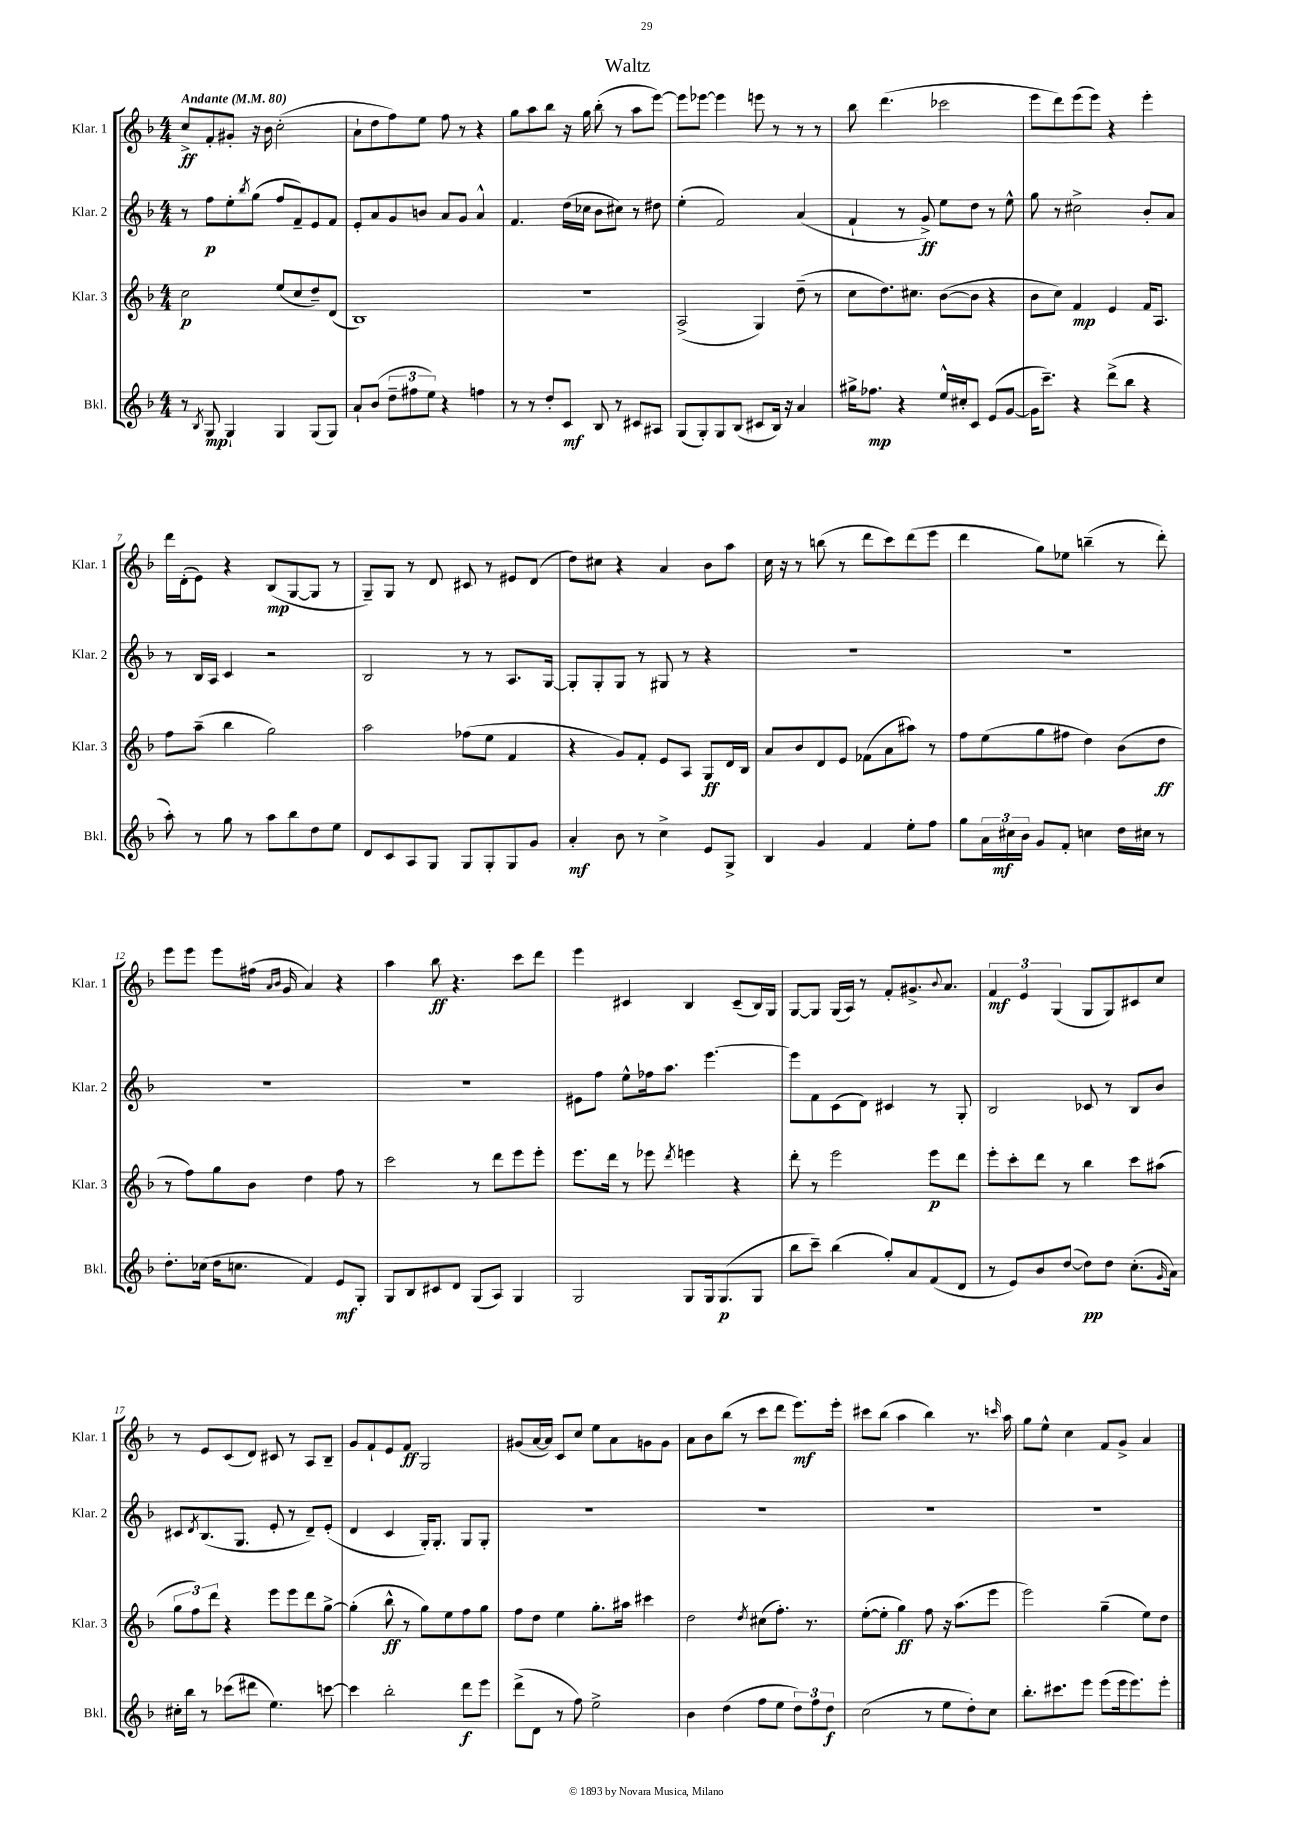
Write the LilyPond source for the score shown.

\header { title = "Waltz" }
<<
\new StaffGroup <<
\new Staff = "s0" \with { instrumentName = "Klar. 1" shortInstrumentName = "Klar. 1" } {
    \clef treble \key f \major \numericTimeSignature \time 4/4 \tempo "Andante" 4 = 80
    c''8->\ff f'8-. gis'8-. r16 bes'16 c''2-.( |
    a'8-! d''8 f''8) e''8 f''8 r8 r4 |
    g''8 a''8 bes''8 r16 g''16 bes''8-.( r8 a''8 e'''8~) |
    e'''8 ees'''8~ ees'''4 e'''8 r8 r8 r8 |
    bes''8 d'''4.( ces'''2 |
    e'''8 d'''8) e'''8( e'''8) r4 e'''4-. |
    d'''16 d'16-.( e'8) r4 bes8\mp( g8~ g8 r8 |
    g8--) g8 r8 d'8 cis'8 r8 eis'8 d'8( |
    d''8) cis''8 r4 a'4 bes'8 a''8 |
    c''16 r16 r8 b''8( r8 d'''8 c'''8) d'''8( e'''8 |
    d'''4 g''8) ees''8 b''4--( r8 d'''8-.) |
    e'''8 e'''8 e'''8 fis''16( \grace { a'16 bes'16 } g'16 a'4) r4 |
    a''4 bes''8\ff r4. c'''8 d'''8 |
    e'''4 cis'4 bes4 cis'8--( bes16) g16 |
    g8~ g8 g16( a16) r8 f'8-. gis'8.-> \appoggiatura { bes'8 } a'8. |
    \tuplet 3/2 { f'4\mf e'4 g4( } g8 g8) cis'8 c''8 |
    r8 e'8 c'8( d'8) cis'8 r8 a8 bes8-- |
    g'8 f'8-! e'8 f'8\ff g2 |
    gis'8( a'16~ a'16) c'8 c''8 e''8 a'8 g'8 g'8 |
    a'8 bes'8 bes''8( r8 c'''8 d'''8 e'''8.\mf) e'''16-. |
    cis'''8 bes''8( a''4 bes''4) r8. \grace { c'''16 } a''16 |
    g''8 e''8-^ c''4 f'8 g'8-> a'4 \bar "|." |
}
\new Staff = "s1" \with { instrumentName = "Klar. 2" shortInstrumentName = "Klar. 2" } {
    \clef treble \key f \major \numericTimeSignature \time 4/4
    r8 f''8\p e''8-. \acciaccatura { bes''8 } g''8( f''8 f'8--) e'8 f'8 |
    e'8-. a'8 g'8 b'8 a'8 g'8 a'4-^ |
    f'4. d''16( ces''16 bes'8 cis''8) r8 dis''8 |
    e''4-.( f'2) a'4( |
    f'4-! r8 g'8->\ff) e''8 d''8 r8 e''8-^ |
    g''8 r8 cis''2-> bes'8-. a'8 |
    r8 bes16 a16 c'4 r2 |
    bes2 r8 r8 a8. g16~ |
    g8-. g8-. g8 r8 gis8 r8 r4 |
    R1 |
    R1 |
    R1 |
    R1 |
    eis'8 f''8 e''8-^ fes''16 a''8. e'''4.~ |
    e'''8 f'8 c'8( d'8) cis'4 r8 g8-. |
    bes2 ces'8 r8 bes8 bes'8 |
    cis'8 \acciaccatura { d'8 } bes8.( g8. e'8-. r8 d'8--) e'8-.( |
    d'4 c'4 g16-.) g8.-. g8 g8-. |
    R1 |
    R1 |
    R1 |
    R1 \bar "|." |
}
\new Staff = "s2" \with { instrumentName = "Klar. 3" shortInstrumentName = "Klar. 3" } {
    \clef treble \key f \major \numericTimeSignature \time 4/4
    c''2\p e''8( c''8 d''8--) d'8( |
    bes1) |
    R1 |
    a2->( g4) d''8--( r8 |
    c''8 d''8.) cis''8. bes'8~( bes'8 r4 |
    bes'8 c''8) f'4\mp e'4 f'16 a8. |
    f''8 a''8--( bes''4 g''2) |
    a''2 fes''8( e''8 f'4 |
    r4 g'8) f'8-. e'8 a8 g8\ff d'16 bes16 |
    a'8 bes'8 d'8 e'8 fes'8( a'8 ais''8) r8 |
    f''8 e''8( g''8 fis''8 d''4) bes'8( d''8\ff |
    r8 f''8) g''8 bes'8 d''4 f''8 r8 |
    c'''2 r8 d'''8 e'''8 e'''8-. |
    e'''8. d'''16 r8 ees'''8 \acciaccatura { d'''8 } e'''4 r4 |
    d'''8-. r8 e'''2 e'''8\p d'''8 |
    e'''8-. c'''8-. d'''8 r8 bes''4 c'''8 ais''8( |
    \tuplet 3/2 { g''8 f''8) d'''8 } r4 e'''8 e'''8 d'''8 g''8~-> |
    g''4-.( bes''8-^\ff r8 g''8) e''8 f''8 g''8 |
    f''8 d''8 e''4 g''8.-. ais''16 cis'''4 |
    d''2 \acciaccatura { d''8 } cis''8( f''8.-.) r8. |
    e''8~-.( e''8-. g''4\ff) f''8 r16 a''8.( e'''8 |
    e'''2) g''4--( e''8) d''8 \bar "|." |
}
\new Staff = "s3" \with { instrumentName = "Bkl." shortInstrumentName = "Bkl." } {
    \clef treble \key f \major \numericTimeSignature \time 4/4
    r8 \acciaccatura { bes8 } g8\mp g4-! g4 g8( g8) |
    a'8-! bes'8( \tuplet 3/2 { d''8-- fis''8 e''8) } r4 f''4 |
    r8 r8 d''8-. c'8\mf bes8 r8 cis'8 ais8 |
    g8( g8-.) g8 bes8( cis'8 bes16) r16 a'4 |
    gis''16-> fes''8.\mp r4 e''16-^ cis''16-. c'8 e'8( g'8~ |
    g'16 c'''8.--) r4 d'''8->( bes''8 r4 |
    a''8-.) r8 g''8 r8 a''8 bes''8 d''8 e''8 |
    d'8 c'8 a8 g8 g8 g8-. g8 g'8 |
    a'4-.\mf bes'8 r8 c''4-> e'8 g8-> |
    bes4 g'4 f'4 e''8-. f''8 |
    g''8 \tuplet 3/2 { a'16 cis''16\mf bes'16 } g'8 f'8-. c''4 d''16 cis''16 r8 |
    d''8.-. ces''16( d''16 c''8. f'4) e'8\mf g8-. |
    g8 bes8 cis'8 d'8 g8( a8) g4 |
    g2 g8 g16 g8.\p( g8 |
    bes''8 c'''8--) bes''4( g''8-.) a'8 f'8( d'8 |
    r8 e'8) bes'8 d''8~( d''8\pp) d''8 c''8.-.( \grace { g'16 } a'16) |
    cis''16-. bes''16 r8 ces'''8( dis'''8 e''4.) c'''8~ |
    c'''4 bes''2-. d'''8\f e'''8 |
    d'''8->( d'8 r8 f''8) e''2-> |
    bes'4 d''4( f''8 e''8 \tuplet 3/2 { d''8) f''8 d''8\f } |
    c''2( r8 e''8 d''8-.) c''8 |
    bes''8.-. cis'''8. e'''8 e'''8( e'''16 e'''8.) e'''8-. \bar "|." |
}
>>
>>
